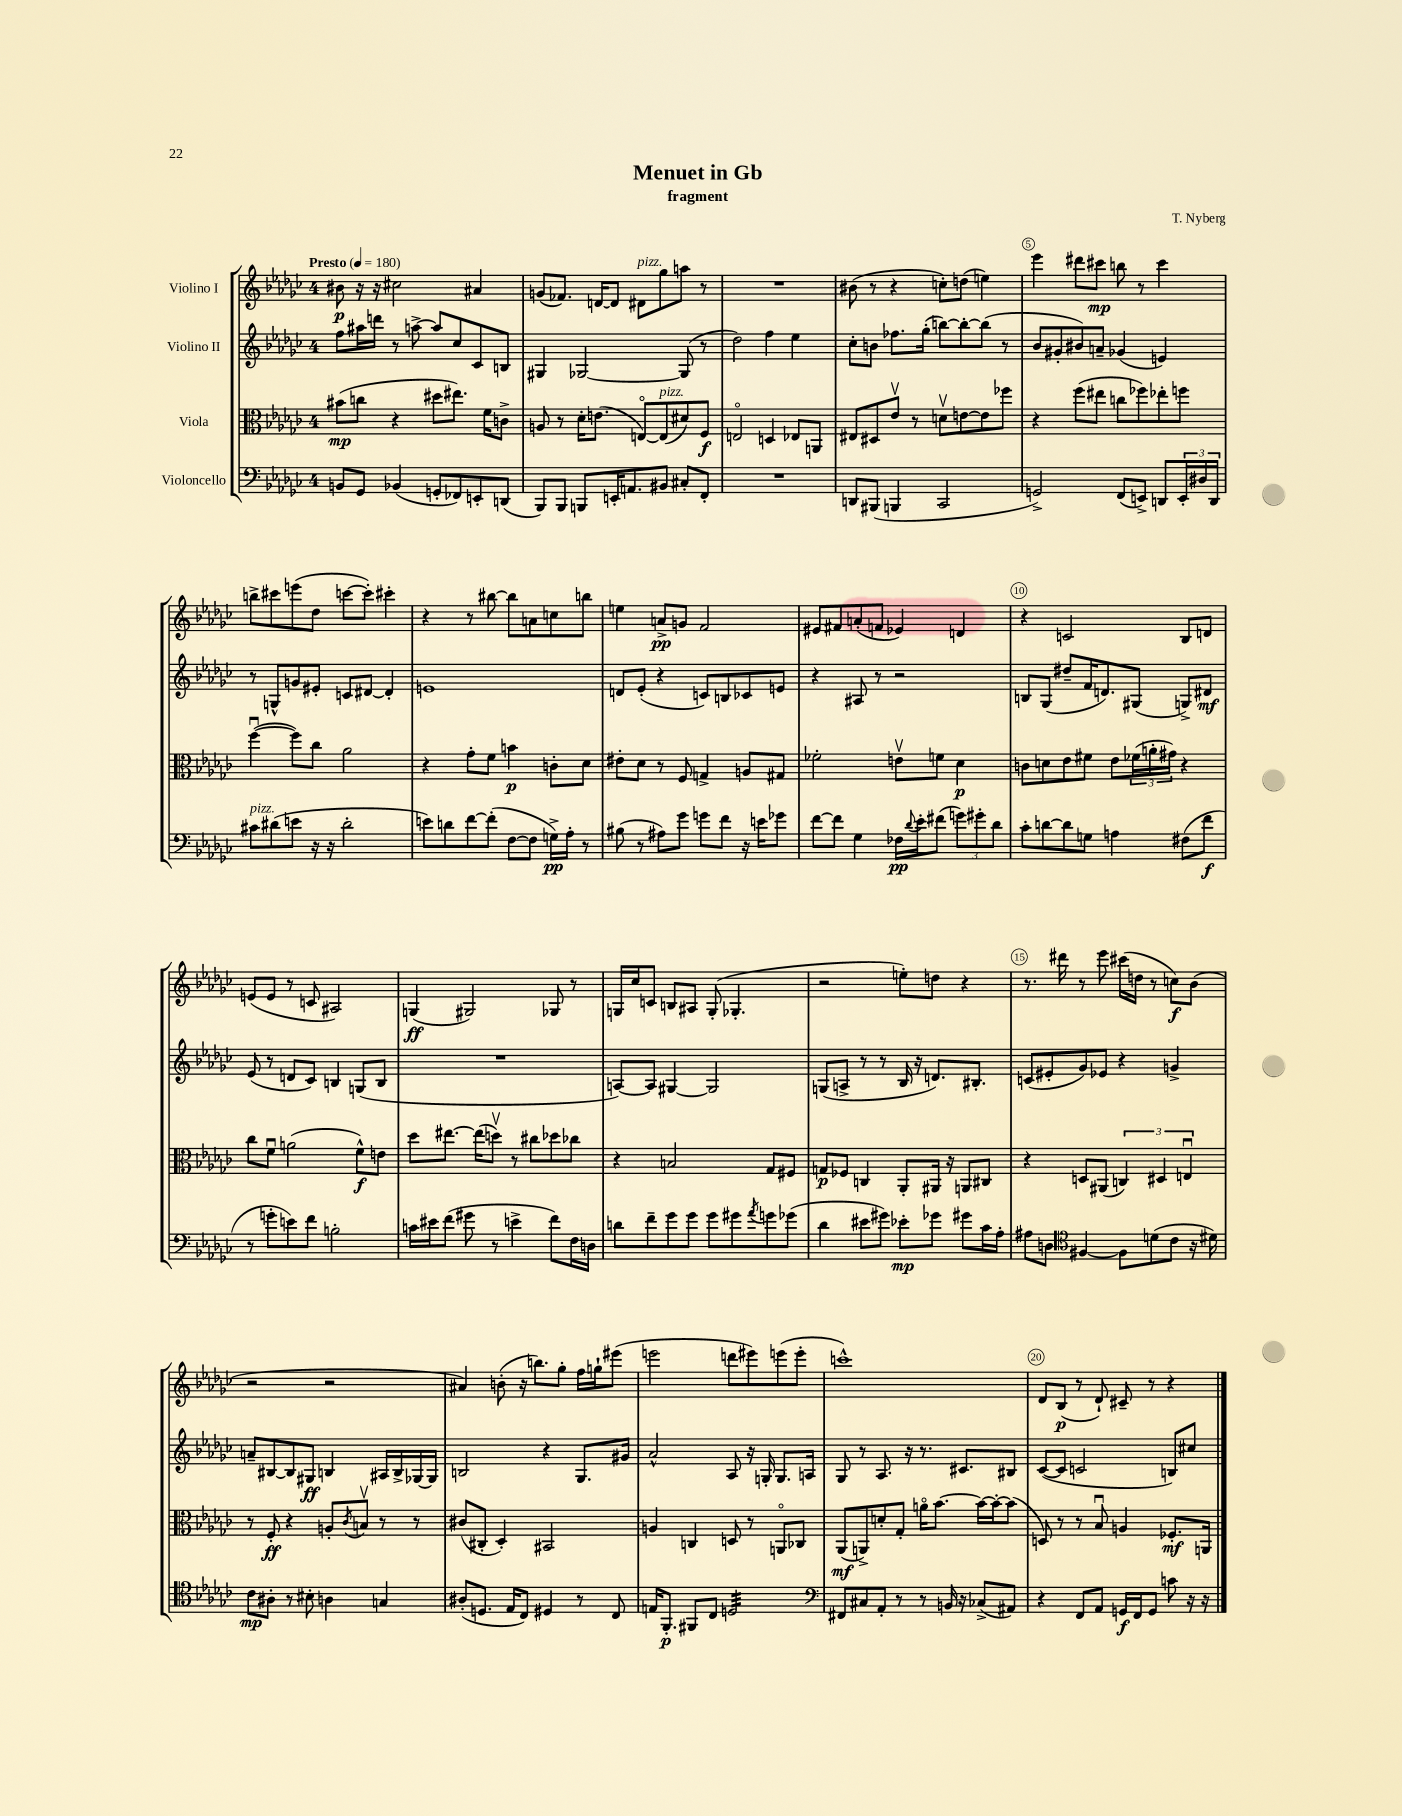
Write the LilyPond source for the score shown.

\header { title = "Menuet in Gb" composer = "T. Nyberg" subtitle = "fragment" }
<<
\new StaffGroup <<
\new Staff = "s0" \with { instrumentName = "Violino I" } {
    \clef treble \key ges \major \once \override Staff.TimeSignature.style = #'single-digit \time 4/4 \tempo "Presto" 4 = 180
    bis'8\p r16 r16 cis''2 ais'4 |
    g'8( fes'8.) d'16~ d'8 dis'8^\markup { \italic "pizz." } ges''8 a''8 r8 |
    R1 |
    bis'8( r8 r4 c''8-.) d''8( e''4) |
    ees'''4 dis'''8 cis'''8\mp b''8 r8 cis'''4 |
    b''8-> cis'''8 e'''8( des''8 c'''8~ c'''8-.) cis'''4-. |
    r4 r8 bis''8~ bis''8 a'8 c''8 b''8 |
    e''4 a'8->\pp g'8 f'2 |
    eis'8 fis'8 a'8-.( f'8 ees'4) d'4 |
    r4 c'2 bes8 d'8 |
    e'8( e'8 r8 c'8 ais2) |
    g4\ff( gis2) ges8 r8 |
    g16 ces''16 c'8 b8 ais8 g8-.( ges4.-. |
    r2 e''8-.) d''8 r4 |
    r8. dis'''16 r8 ees'''8 cis'''16( d''16 r8 c''8\f) bes'8( |
    r2 r2 |
    ais'4) b'8-.( r16 b''8.) ges''8-. f''16 g''16-! eis'''8( |
    e'''2 d'''8 eis'''8) e'''8( e'''8-. |
    c'''1-^) |
    des'8 bes8\p( r8 des'8-!) cis'8-- r8 r4 \bar "|." |
}
\new Staff = "s1" \with { instrumentName = "Violino II" } {
    \clef treble \key ges \major \once \override Staff.TimeSignature.style = #'single-digit \time 4/4
    f''8 ais''16 d'''16 r8 a''8~-> a''8 ces''8 ces'8 b8 |
    gis4 ges2~ ges8( r8 |
    des''2) f''4 ees''4 |
    ces''8-. b'8 fes''8. ges''16-.( b''8~) b''8~-. b''8( r8 |
    bes'8 gis'8-. bis'8) a'8-- ges'4( e'4) |
    r8 g8-^ g'8 eis'8-. c'8 dis'8~ dis'4-. |
    e'1 |
    d'8 ees'8-.( r4 c'8) b8 ces'8 e'8 |
    r4 ais8 r8 r2 |
    b8 ges8( dis''8-- f'16 d'8.) gis8( g8->) dis'8\mf |
    ees'8( r8 d'8 ces'8) b4 g8( b8 |
    R1 |
    a8~) a8 gis4~ gis2 |
    g8( a8-> r8 r8 bes16 r16 d'8.) bis8.-. |
    c'8( eis'8-. ges'8) ees'8 r4 g'4-> |
    a'8-- bis8~ bis8 gis8\ff b4 ais16 b16-> ges16~ ges16 |
    b2 r4 ges8. gis'16 |
    aes'2-^ aes8 r16 g16-. g8. a16 |
    ges8 r8 aes8. r16 r8. cis'8. bis8 |
    ces'8~( ces'8 c'2 b8) cis''8 \bar "|." |
}
\new Staff = "s2" \with { instrumentName = "Viola" } {
    \clef alto \key ges \major \once \override Staff.TimeSignature.style = #'single-digit \time 4/4
    bis'8\mp( c''8 r4 dis''8 eis''8.) f'16 c'8-> |
    a8 r8 des'16-. e'8.( e8~\flageolet) e8^\markup { \italic "pizz." }( dis'8) f8\f |
    e2\flageolet d4 ees8 a,8 |
    eis8 dis8 ees'8\upbow r8 d'8\upbow e'8~ e'8 fes''8 |
    r4 f''8( eis''8 c''8 fes''8) ees''8-. f''8 |
    f''4~\downbow( f''8) ces''8 aes'2 |
    r4 ges'8-. f'8 b'4\p c'8-. des'8 |
    eis'8-. des'8 r8 f8 g4-> a8 gis8 |
    fes'2-. e'8\upbow f'8 des'4\p |
    c'8 d'8 ees'8 fis'8 ees'8 \tuplet 3/2 { fes'16( a'16-. gis'16) } r4 |
    ces''8 f'8\downbow a'2( f'8-^\f) e'8 |
    des''8 eis''8.~ eis''16( d''8\upbow) r8 cis''8 des''8 ces''8 |
    r4 b2 ges8 fis8 |
    g8\p fes8 c4 aes,8-. ais,16 r16 a,8 cis8 |
    r4 d8 ais,8( \tuplet 3/2 { c4) dis4 e4\downbow } |
    r8 f8-.\ff r4 a8-. \acciaccatura { ces'8 } b8\upbow r8 r8 |
    cis'8( cis8-. des4-.) bis,2 |
    a4 c4 d8 r8 a,8\flageolet ces8 |
    aes,8\mf( a,8->) d'8-. ges8-. a'16\flageolet bes'8.~ bes'16~ bes'16~-. bes'8( |
    d8) r8 r8 bes8\downbow a4 fes8.-.\mf a,16 \bar "|." |
}
\new Staff = "s3" \with { instrumentName = "Violoncello" } {
    \clef bass \key ges \major \once \override Staff.TimeSignature.style = #'single-digit \time 4/4
    b,8 ges,8 bes,4( g,8-. fes,8) e,8-. d,8( |
    bes,,8) bes,,8 b,,8 e,16-. a,8. bis,8 cis8-. f,8-. |
    R1 |
    d,8 bis,,8( b,,4 ces,2 |
    g,2->) f,8( e,8->) d,8 \tuplet 3/2 { e,16-. dis16 d,16 } |
    cis'8^\markup { \italic "pizz." } dis'8( e'8 r16 r16 dis'2-. |
    e'8) d'8 f'8~ f'8-.( f8~ f8 g16->\pp) aes16-. r8 |
    bis8( r8 ais8) ges'8 g'8 f'8 r16 e'16 ges'8 |
    f'8~ f'8 ges4 fes16\pp \appoggiatura { des'8 } ees'16-. fis'8( \tuplet 3/2 { g'8) gis'8-. des'8 } |
    ces'8-. d'8~ d'8 g8 a4 fis8( f'8\f |
    r8 g'8-. e'8) f'8 b2-. |
    c'16 eis'16 f'8( gis'8 r8 e'4-> f'8) f16 d16 |
    d'8 f'8-- ges'8 ges'8 ges'8 gis'8 \acciaccatura { aes'8 } g'8 ges'8( |
    des'4 eis'8 gis'8) ees'8-.\mp ges'8 gis'8 ces'16 aes16-. |
    ais8 d8 \clef tenor fis4~ fis8 d'8( ces'8 r16 dis'16) |
    ces'8\mp ais8-. r8 bis8-. a4 g4 |
    ais8-.( d8. ees16 ces8) dis4 r8 ces8 |
    e16 f,8.-.\p fis,8 ces8 d2:32 |
    \clef bass fis,8 cis8 aes,8-. r8 r8 b,16 r16 ces8->( ais,8) |
    r4 f,8 aes,8 g,16\f f,16 g,8 c'8 r16 r16 \bar "|." |
}
>>
>>
\layout { \context { \Score \override BarNumber.break-visibility = ##(#f #t #t) barNumberVisibility = #(every-nth-bar-number-visible 5) \override BarNumber.stencil = #(make-stencil-circler 0.1 0.3 ly:text-interface::print) } }
